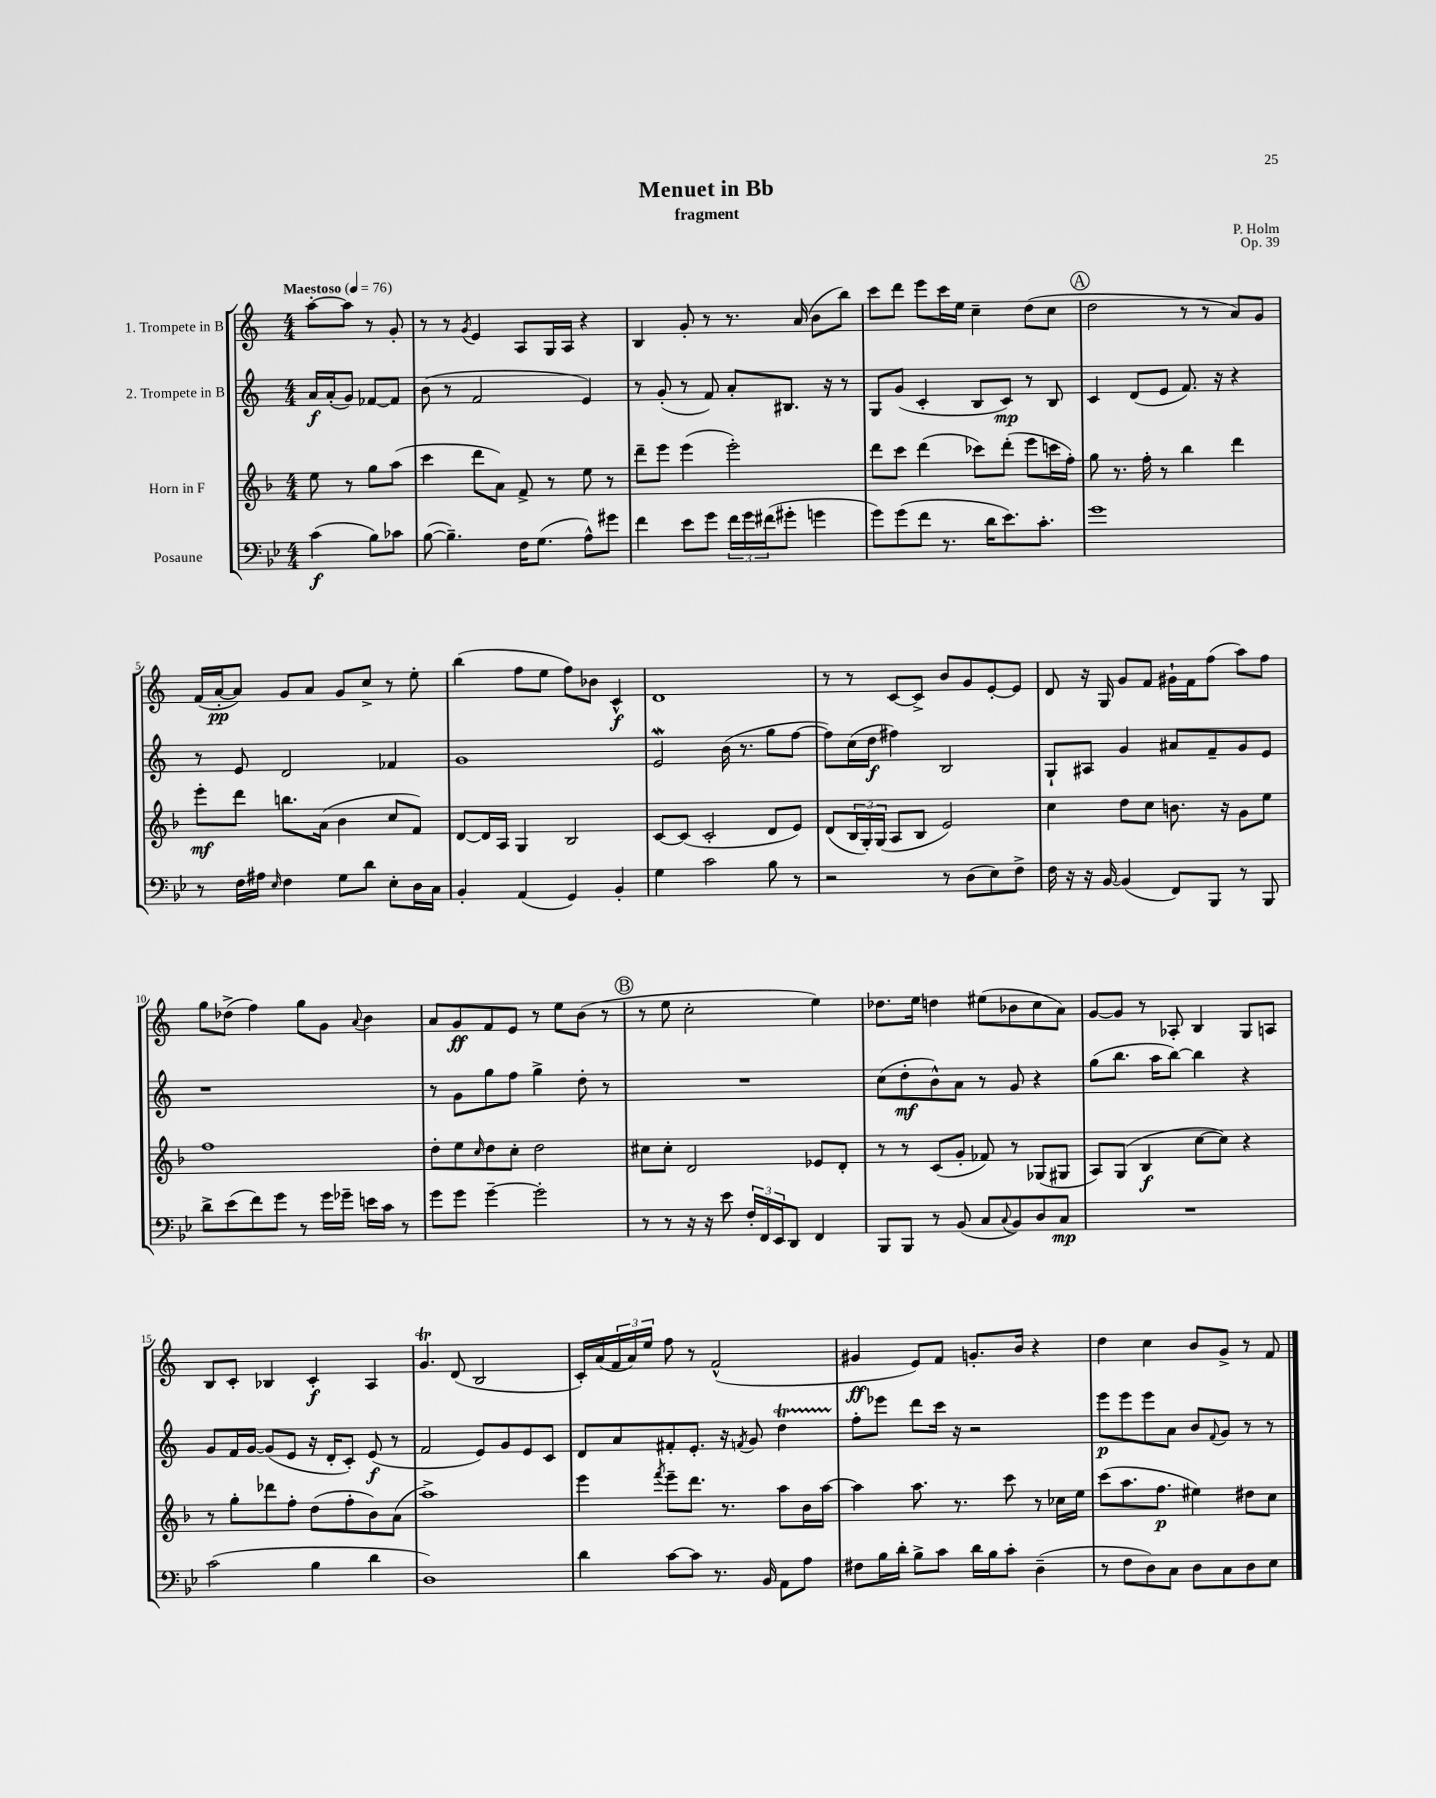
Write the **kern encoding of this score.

**kern	**dynam	**kern	**dynam	**kern	**dynam	**kern	**dynam
*part4	*part4	*part3	*part3	*part2	*part2	*part1	*part1
*staff4	*staff4	*staff3	*staff3	*staff2	*staff2	*staff1	*staff1
*I"Posaune	*	*I"Horn in F	*	*I"2. Trompete in B	*	*I"1. Trompete in B	*
*clefF4	*	*clefG2	*	*clefG2	*	*clefG2	*
*k[b-e-]	*	*k[b-]	*	*k[]	*	*k[]	*
*M4/4	*	*M4/4	*	*M4/4	*	*M4/4	*
*MM76	*	*MM76	*	*MM76	*	*MM76	*
=	=	=	=	=	=	=	=
!	!	!	!	!	!	!LO:TX:a:B:t=Maestoso	!
(4c\	f	8ee\	.	16a/LL	f	[8aa'\L	.
.	.	.	.	(16a'/J	.	.	.
.	.	8r	.	8g/J)	.	8aa\J]	.
8B-\L)	.	8gg\L	.	[8f-X/L	.	8r	.
8c-X\J	.	(8aa\J	.	8f-/J]	.	8g'/	.
=1	=1	=1	=1	=1	=1	=1	=1
([8B-\	.	4ccc\	.	(8b\	.	8r	.
4.B-~\])	.	.	.	8r	.	8r	.
.	.	.	.	.	.	8qg/	.
.	.	8ddd\L	.	2f/	.	4e/	.
.	.	8a\J)	.	.	.	.	.
16F\KL	.	8f^/	.	.	.	8A/L	.
(8.G\J	.	.	.	.	.	.	.
.	.	8r	.	.	.	16G/L	.
.	.	.	.	.	.	16A/JJ	.
8A^^\L)	.	8ee\	.	4e/)	.	4r	.
8g#X\J	.	8r	.	.	.	.	.
=2	=2	=2	=2	=2	=2	=2	=2
4f\	.	8ddd~\L	.	8r	.	4B/	.
.	.	8eee\J	.	(8g'/	.	.	.
8e-\L	.	(4eee\	.	8r	.	8g'/	.
8g\J	.	.	.	8f/)	.	8r	.
24f\LL	.	2eee'\)	.	8a'/L	.	8.r	.
24g\	.	.	.	.	.	.	.
(24f#X\J	.	.	.	.	.	.	.
8g#X'\J	.	.	.	8.B#X/J	.	.	.
.	.	.	.	.	.	(16a/	.
4gn\	.	.	.	.	.	8b\L	.
.	.	.	.	16r	.	.	.
.	.	.	.	8r	.	8bb\J)	.
=3	=3	=3	=3	=3	=3	=3	=3
8g\L)	.	8ddd\L	.	8G/L	.	8ccc\L	.
(8g\	.	8ccc\J	.	(8g/J	.	8ddd\J	.
8f\J	.	(4ddd\	.	4c'/	.	8eee\L	.
8.r	.	.	.	.	.	16ccc\L	.
.	.	.	.	.	.	16ee\JJ	.
.	.	8ccc-X\L)	.	8B/L	.	4cc~\	.
16d\KL	.	.	.	.	.	.	.
8.e-\)	.	(8ddd'\J	.	8c/J)	mp	.	.
.	.	8eee\L	.	8r	.	(8dd\L	.
8.c'\J	.	.	.	.	.	.	.
.	.	16cccn\L	.	8B/	.	8cc\J	.
.	.	16ff'\JJ)	.	.	.	.	.
!!LO:REH:place=s1:t=A
=4	=4	=4	=4	=4	=4	=4	=4
1g	.	8gg\	.	4c/	.	2dd\	.
.	.	8.r	.	.	.	.	.
.	.	.	.	(8d/L	.	.	.
.	.	16ff'\	.	.	.	.	.
.	.	8r	.	8e/J	.	.	.
.	.	4bb-\	.	8.f/)	.	8r	.
.	.	.	.	.	.	8r	.
.	.	.	.	16r	.	.	.
.	.	4ddd\	.	4r	.	8a/L)	.
.	.	.	.	.	.	8g/J	.
!!LO:LB:g=z
=5	=5	=5	=5	=5	=5	=5	=5
8r	.	8eee'\L	mf	8r	.	(16f/LL	.
.	.	.	.	.	.	[16a'/J	pp
16F\LL	.	8ddd\J	.	8e/	.	8a/J])	.
16A#X\JJ	.	.	.	.	.	.	.
16qqE-/	.	.	.	.	.	.	.
4F\	.	8.bbn\L	.	2d/	.	8g/L	.
.	.	.	.	.	.	8a/J	.
.	.	(16a\Jk	.	.	.	.	.
8G\L	.	4b-\	.	.	.	8g/L	.
8d\J	.	.	.	.	.	8cc^/J	.
8E-'\L	.	8cc/L	.	4f-X/	.	8r	.
16D\L	.	8f/J)	.	.	.	8ee'\	.
16C\JJ	.	.	.	.	.	.	.
=6	=6	=6	=6	=6	=6	=6	=6
4BB-'/	.	[8d/L	.	1g	.	(4bb\	.
.	.	16d/L]	.	.	.	.	.
.	.	16A/JJ	.	.	.	.	.
(4AA/	.	4G/	.	.	.	8ff\L	.
.	.	.	.	.	.	8ee\J	.
4GG/)	.	2B-/	.	.	.	8ff\L)	.
.	.	.	.	.	.	8b-X\J	.
4BB-'/	.	.	.	.	.	4c^^/	f
=7	=7	=7	=7	=7	=7	=7	=7
4G\	.	[8c/L	.	2eW/	.	1d	.
.	.	(8c/J]	.	.	.	.	.
2c\	.	2c'/	.	.	.	.	.
.	.	.	.	(16b\	.	.	.
.	.	.	.	8.r	.	.	.
8B-\	.	8d/L	.	8gg\L	.	.	.
8r	.	8e/J)	.	[8ff\J	.	.	.
=8	=8	=8	=8	=8	=8	=8	=8
2r	.	(8d/L	.	8ff\L])	.	8r	.
.	.	24B-/L	.	(16cc\L	.	8r	.
.	.	24G'/)	.	.	.	.	.
.	.	.	.	16dd\JJ	f	.	.
.	.	(24G/JJ	.	.	.	.	.
.	.	8A/L	.	4ff#X\)	.	[8c/L	.
.	.	8B-/J	.	.	.	8c^/J]	.
8r	.	2e/)	.	2B/	.	8b/L	.
(8D\L	.	.	.	.	.	8g/	.
8E-\)	.	.	.	.	.	[8e'/	.
8F^\J	.	.	.	.	.	8e/J]	.
=9	=9	=9	=9	=9	=9	=9	=9
16F\	.	4cc\	.	8G`/L	.	8d/	.
16r	.	.	.	.	.	.	.
16r	.	.	.	8A#X/J	.	16r	.
[16BB-/	.	.	.	.	.	16G/	.
(4BB-/]	.	8dd\L	.	4g/	.	8g/L	.
.	.	8cc\J	.	.	.	8f/J	.
8FF/L)	.	8.bn\	.	8a#X/L	.	16g#X`\LL	.
.	.	.	.	.	.	16f\J	.
8BBB-/J	.	.	.	8f~/	.	(8ff\J	.
.	.	16r	.	.	.	.	.
8r	.	8g\L	.	8g/	.	8aa\L)	.
8BBB-/	.	8ee\J	.	8e/J	.	8ff\J	.
!!LO:LB:g=z
=10	=10	=10	=10	=10	=10	=10	=10
8d^\L	.	1ff	.	1r	.	8gg\L	.
(8e-\	.	.	.	.	.	(8dd-X^\J	.
8f\)	.	.	.	.	.	4ff\)	.
8g\J	.	.	.	.	.	.	.
8r	.	.	.	.	.	8gg\L	.
16g\LL	.	.	.	.	.	8g\J	.
16g-X~\JJ	.	.	.	.	.	.	.
.	.	.	.	.	.	8qqa/	.
16en\LL	.	.	.	.	.	4b\	.
16c\JJ	.	.	.	.	.	.	.
8r	.	.	.	.	.	.	.
=11	=11	=11	=11	=11	=11	=11	=11
8g\L	.	8dd'\L	.	8r	.	8a/L	.
8g\J	.	8ee\	.	8g\L	.	8g/	ff
.	.	16qqcc/	.	.	.	.	.
[4g~\	.	8dd\	.	8gg\	.	8f/	.
.	.	8cc'\J	.	8ff\J	.	8e/J	.
2g'\]	.	2dd\	.	4gg^\	.	8r	.
.	.	.	.	.	.	8ee\L	.
.	.	.	.	8dd'\	.	(8b\J	.
.	.	.	.	8r	.	8r	.
!!LO:REH:place=s1:t=B
=12	=12	=12	=12	=12	=12	=12	=12
8r	.	8cc#X\L	.	1r	.	8r	.
8r	.	8cc#'\J	.	.	.	8ee\	.
16r	.	2d/	.	.	.	2cc'\	.
16r	.	.	.	.	.	.	.
8e-\	.	.	.	.	.	.	.
24F'/LL	.	.	.	.	.	.	.
24FF/	.	.	.	.	.	.	.
24EE-/J	.	.	.	.	.	.	.
8DD/J	.	.	.	.	.	.	.
4FF/	.	8e-X/L	.	.	.	4ee\)	.
.	.	8d'/J	.	.	.	.	.
=13	=13	=13	=13	=13	=13	=13	=13
8BBB-/L	.	8r	.	(8cc\L	.	8.dd-X\L	.
8BBB-/J	.	8r	.	8dd'\	mf	.	.
.	.	.	.	.	.	16ee\Jk	.
8r	.	(8c/L	.	8b^^\)	.	4ddn\	.
(8BB-/	.	8g'/J	.	8a\J	.	.	.
8C/L	.	8f-X/)	.	8r	.	(8ee#X\L	.
8qqC/	.	.	.	.	.	.	.
8BB-/)	.	8r	.	8g/	.	8b-X\	.
8D/	.	(8G-X/L	.	4r	.	8cc\	.
8C/J	mp	8G#X/J	.	.	.	8a\J)	.
=14	=14	=14	=14	=14	=14	=14	=14
1r	.	8A/L)	.	(8gg\L	.	[8g/L	.
.	.	(8G/J	.	8.bb\J	.	8g/J]	.
.	.	4B-/	f	.	.	8r	.
.	.	.	.	16aa\KL	.	.	.
.	.	.	.	[8bb\J)	.	8A-X'/	.
.	.	[8cc\L	.	4bb\]	.	4B/	.
.	.	8cc\J])	.	.	.	.	.
.	.	4r	.	4r	.	8G/L	.
.	.	.	.	.	.	8An/J	.
!!LO:LB:g=z
=15	=15	=15	=15	=15	=15	=15	=15
(2c\	.	8r	.	8g/L	.	8B/L	.
.	.	8gg'\L	.	16f/L	.	8c'/J	.
.	.	.	.	[16g/JJ	.	.	.
.	.	8ddd-X\	.	(8g/L]	.	4B-X/	.
.	.	8ff'\J	.	8e/J	.	.	.
4B-\	.	(8dd\L	.	16r	.	4c'/	f
.	.	.	.	16d'/KL	.	.	.
.	.	8ff'\	.	8c'/J)	.	.	.
4d\	.	8b-\)	.	(8e/	f	4A/	.
.	.	(8a\J	.	8r	.	.	.
=16	=16	=16	=16	=16	=16	=16	=16
1D)	.	1aa^)	.	2f/	.	4.gT/	.
.	.	.	.	.	.	(8d/	.
.	.	.	.	8e/L)	.	2B/	.
.	.	.	.	8g/	.	.	.
.	.	.	.	8e/	.	.	.
.	.	.	.	8c/J	.	.	.
=17	=17	=17	=17	=17	=17	=17	=17
4d\	.	4eee\	.	8d/L	.	16c'/LL)	.
.	.	.	.	.	.	(16a/	.
.	.	.	.	8a/	.	24f/	.
.	.	.	.	.	.	24a/)	.
.	.	.	.	.	.	24ee/JJ	.
.	.	8qfff/	.	.	.	.	.
[8c\L	.	8eee~\L	.	8f#X'/	.	8ff\	.
8c\J]	.	8.ddd\J	.	8.e'/J	.	8r	.
8.r	.	.	.	.	.	(2f^^/	.
.	.	8.r	.	16r	.	.	.
.	.	.	.	8qfn/	.	.	.
.	.	.	.	8g/	.	.	.
16BB-/	.	.	.	.	.	.	.
8AA\L	.	8aa\L	.	4ddT\	.	.	.
8A\J	.	16b-\L	.	.	.	.	.
.	.	[16aa\JJ	.	.	.	.	.
=18	=18	=18	=18	=18	=18	=18	=18
8F#X\L	.	4aa\]	.	8ff'\L	.	4g#X/	ff
16B-\L	.	.	.	8eee-X\J	.	.	.
16d'\JJ	.	.	.	.	.	.	.
8B-^\L	.	8.aa\	.	8ddd\L	.	8e/L)	.
8c\J	.	.	.	16ccc\Jk	.	8f/J	.
.	.	8.r	.	16r	.	.	.
16d\LL	.	.	.	2r	.	8.gn'/L	.
16B-\J	.	.	.	.	.	.	.
8c'\J	.	8ccc\	.	.	.	.	.
.	.	.	.	.	.	16b/Jk	.
(4D~\	.	8r	.	.	.	4r	.
.	.	16cc-X\LL	.	.	.	.	.
.	.	16ee\JJ	.	.	.	.	.
=19	=19	=19	=19	=19	=19	=19	=19
8r	.	(8ccc\L	.	8eee\L	p	4dd\	.
8F\L	.	8.aa\	.	8eee\	.	.	.
8D\)	.	.	.	8eee\	.	4cc\	.
.	.	8.ff\J	p	.	.	.	.
8C\J	.	.	.	8a\J	.	.	.
8D\L	.	4ee#X\)	.	8b/L	.	8b/L	.
.	.	.	.	8qqf/	.	.	.
8C\	.	.	.	8g/J	.	8g^/J	.
8D\	.	8dd#X\L	.	8r	.	8r	.
8E-\J	.	8cc\J	.	8r	.	8f/	.
==	==	==	==	==	==	==	==
*-	*-	*-	*-	*-	*-	*-	*-
